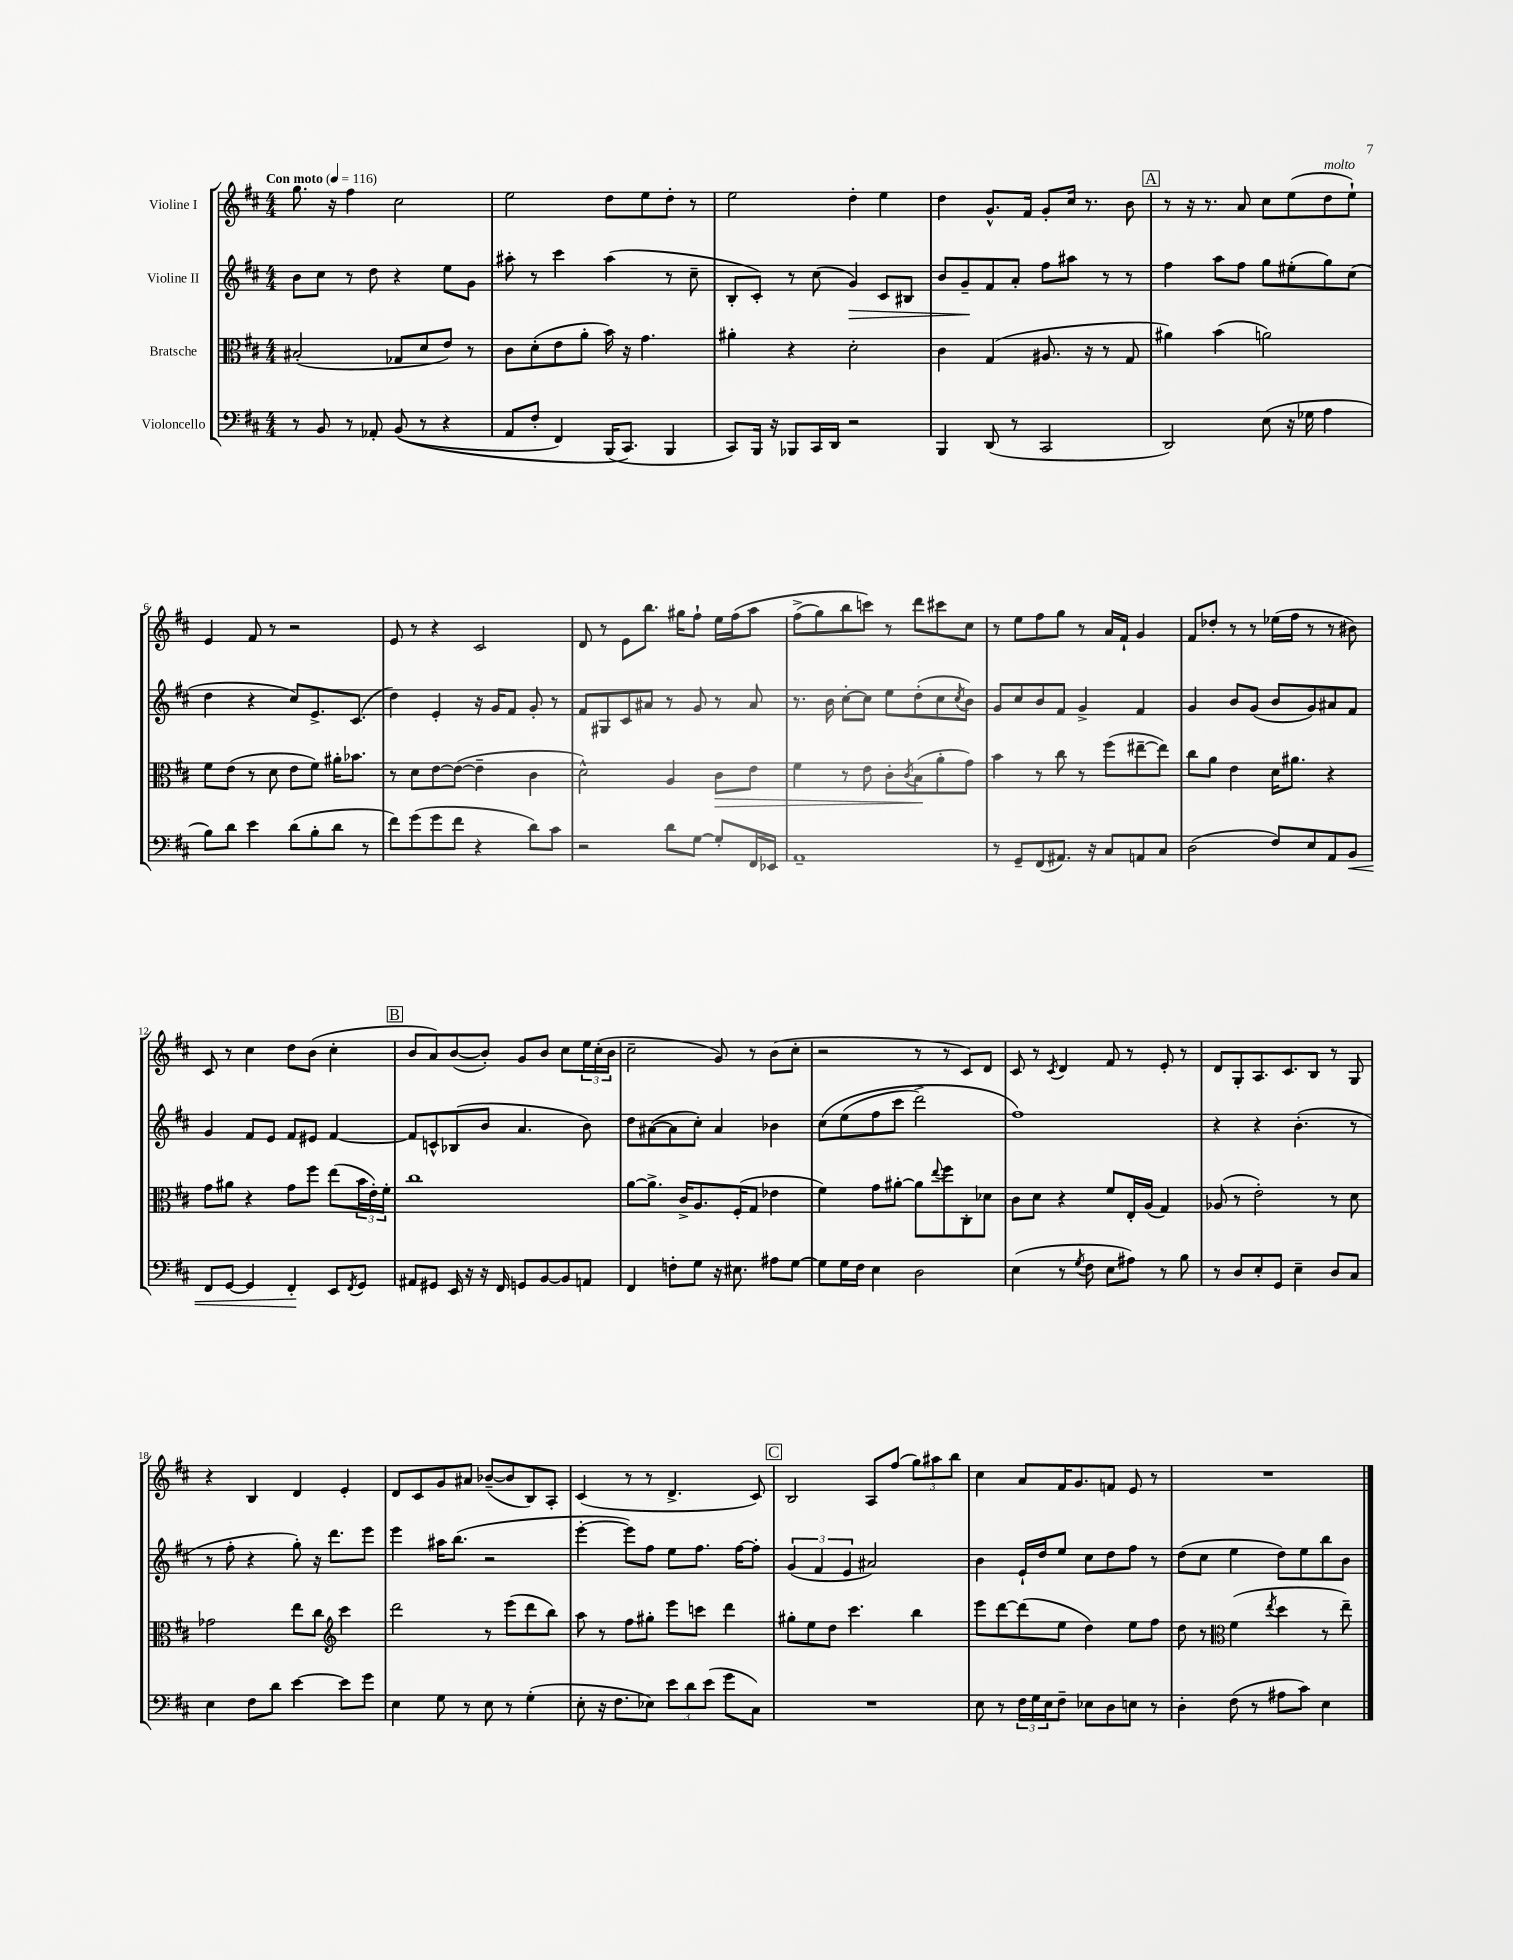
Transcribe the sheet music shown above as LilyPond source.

<<
\new StaffGroup <<
\new Staff = "s0" \with { instrumentName = "Violine I" } {
    \clef treble \key d \major \numericTimeSignature \time 4/4 \tempo "Con moto" 4 = 116
    g''8. r16 fis''4 cis''2 |
    e''2 d''8 e''8 d''8-. r8 |
    e''2 d''4-. e''4 |
    d''4 g'8.-^ fis'16 g'8-. cis''16 r8. b'8 |
    \mark \markup { \box "A" } r8 r16 r8. a'8 cis''8 e''8( d''8^\markup { \italic "molto" } e''8-!) |
    e'4 fis'8 r8 r2 |
    e'8 r8 r4 cis'2 |
    d'8 r8 e'8 b''8. gis''16 fis''8-! e''16 fis''16\( a''8 |
    fis''8->( g''8) b''8 c'''8\) r8 d'''8 cis'''8 cis''8 |
    r8 e''8 fis''8 g''8 r8 a'16 fis'16-! g'4 |
    fis'8 des''8-. r8 r8 ees''16( fis''16 r8 r8 bis'8) |
    cis'8 r8 cis''4 d''8 b'8( cis''4-. |
    \mark \markup { \box "B" } b'8 a'8) b'8~( b'8-.) g'8 b'8 cis''8 \tuplet 3/2 { e''16 cis''16-.( b'16 } |
    cis''2-- g'8) r8 b'8( cis''8-. |
    r2 r8 r8 cis'8) d'8 |
    cis'8 r8 \acciaccatura { cis'8 } d'4 fis'8 r8 e'8-. r8 |
    d'8 g8-. a8. cis'8. b8 r8 g8 |
    r4 b4 d'4 e'4-. |
    d'8 cis'8 g'8 ais'8 bes'8~--( bes'8 b8) a8-. |
    cis'4( r8 r8 d'4.-> cis'8) |
    \mark \markup { \box "C" } b2 a8 fis''8( \tuplet 3/2 { g''8) ais''8 b''8 } |
    cis''4 a'8 fis'16 g'8. f'8 e'8 r8 |
    R1 \bar "|." |
}
\new Staff = "s1" \with { instrumentName = "Violine II" } {
    \clef treble \key d \major \numericTimeSignature \time 4/4
    b'8 cis''8 r8 d''8 r4 e''8 g'8 |
    ais''8-. r8 cis'''4 ais''4( r8 cis''8-- |
    b8-. cis'8-.) r8 cis''8( g'4\>) cis'8 bis8 |
    b'8 g'8--\! fis'8 a'8-. fis''8 ais''8 r8 r8 |
    \mark \markup { \box "A" } fis''4 a''8 fis''8 g''8 eis''8-.( g''8) cis''8( |
    d''4 r4 cis''8) e'8.-> cis'8.( |
    d''4) e'4-. r16 g'16 fis'8 g'8-. r8 |
    fis'8 gis8 cis'8 ais'8 r8 g'8 r8 ais'8 |
    r8. b'16 cis''8~-. cis''8 e''8 d''8-.( cis''8 \acciaccatura { cis''8 } b'8) |
    g'8 cis''8 b'8 fis'8 g'4-> fis'4 |
    g'4 b'8 g'8( b'8 g'8) ais'8 fis'8 |
    g'4 fis'8 e'8 fis'8 eis'8 fis'4~ |
    \mark \markup { \box "B" } fis'8 c'8-^ bes8( b'8 a'4. b'8) |
    d''8 ais'8~( ais'8 cis''8-.) ais'4 bes'4 |
    cis''8\( e''8( fis''8 cis'''8 d'''2->) |
    fis''1\) |
    r4 r4 b'4.-.( r8 |
    r8 fis''8-. r4 g''8-.) r16 d'''8. e'''8 |
    e'''4 ais''16 b''8.( r2 |
    e'''4~-. e'''8) fis''8 e''8 fis''8. fis''16~ fis''8-. |
    \mark \markup { \box "C" } \tuplet 3/2 { g'4( fis'4 e'4 } ais'2) |
    b'4 e'16-! d''16 e''8 cis''8 d''8 fis''8 r8 |
    d''8( cis''8 e''4 d''8) e''8 b''8 b'8 \bar "|." |
}
\new Staff = "s2" \with { instrumentName = "Bratsche" } {
    \clef alto \key d \major \numericTimeSignature \time 4/4
    bis2-.( ges8 d'8 e'8) r8 |
    cis'8 d'8-.( e'8 a'8-. b'16) r16 g'4. |
    ais'4-. r4 d'2-. |
    cis'4 g4( ais8. r16 r8 g8 |
    \mark \markup { \box "A" } ais'4) b'4( a'2) |
    fis'8 e'8( r8 d'8 e'8 fis'8) ais'16-. bes'8. |
    r8 d'8 e'8~ e'8~( e'4-- cis'4 |
    d'2-^) a4 cis'8\> e'8 |
    fis'4 r8 e'8 cis'8-. \acciaccatura { cis'8 } b8\!( a'8-. g'8) |
    b'4 r8 cis''8 r8 fis''8( eis''8~-- eis''8) |
    cis''8 a'8 e'4 d'16 ais'8. r4 |
    g'8 ais'8 r4 g'8 fis''8 e''8( \tuplet 3/2 { b'16 e'16-.) fis'16-. } |
    \mark \markup { \box "B" } cis''1 |
    a'8~ a'8.-> cis'16-> a8. fis16-.( g8 ees'4 |
    fis'4) g'8 ais'8~-. ais'8 \appoggiatura { e''8 } fis''8 cis8-. des'8 |
    cis'8 d'8 r4 fis'8 e16-. a16( g4) |
    aes8( r8 e'2-.) r8 d'8 |
    ges'2 e''8 cis''8 \clef treble cis'''4 |
    d'''2 r8 e'''8( d'''8 b''8) |
    a''8 r8 fis''8 gis''8-. e'''8 c'''8 d'''4 |
    \mark \markup { \box "C" } gis''8-. e''8 d''8 cis'''4. b''4 |
    e'''8 d'''8~ d'''8( e''8 d''4) e''8 fis''8 |
    d''8 r8 \clef alto fis'4( \acciaccatura { e''8 } d''4 r8 e''8--) \bar "|." |
}
\new Staff = "s3" \with { instrumentName = "Violoncello" } {
    \clef bass \key d \major \numericTimeSignature \time 4/4
    r8 b,8 r8 aes,8-. b,8(\( r8 r4 |
    a,8 fis8-. fis,4) b,,16( cis,8.\) b,,4 |
    cis,8) b,,16 r16 bes,,8 cis,16 d,16 r2 |
    b,,4 d,8( r8 cis,2 |
    \mark \markup { \box "A" } d,2) e8( r16 ges16 a4 |
    b8) d'8 e'4 d'8( b8-. d'8 r8 |
    fis'8) g'8( g'8 fis'8 r4 d'8) cis'8 |
    r2 d'8 g8~ g8-. fis,16 ees,16 |
    a,1-- |
    r8 g,8-- fis,8( ais,8.) r16 cis8 a,8 cis8 |
    d2( fis8) e8 a,8 b,8\< |
    fis,8 g,8~ g,4 fis,4-.\! e,8 \acciaccatura { fis,8 } g,8 |
    \mark \markup { \box "B" } ais,8 gis,8 e,16 r16 r16 fis,16 g,8 b,8~ b,8 a,8 |
    fis,4 f8-. g8 r16 eis8. ais8 g8~ |
    g8 g16 fis16 e4 d2 |
    e4( r8 \acciaccatura { g8 } fis8 e8 ais8) r8 b8 |
    r8 d8 e8-. g,8 e4-- d8 cis8 |
    e4 fis8 d'8 e'4~ e'8 g'8 |
    e4 g8 r8 e8 r8 g4-.( |
    e8-. r16 fis8. ees8) \tuplet 3/2 { e'8 d'8 e'8( } g'8 cis8) |
    \mark \markup { \box "C" } R1 |
    e8 r8 \tuplet 3/2 { fis16 g16 e16 } fis8-- ees8 d8 e8 r8 |
    d4-. fis8( r8 ais8 cis'8) e4 \bar "|." |
}
>>
>>
